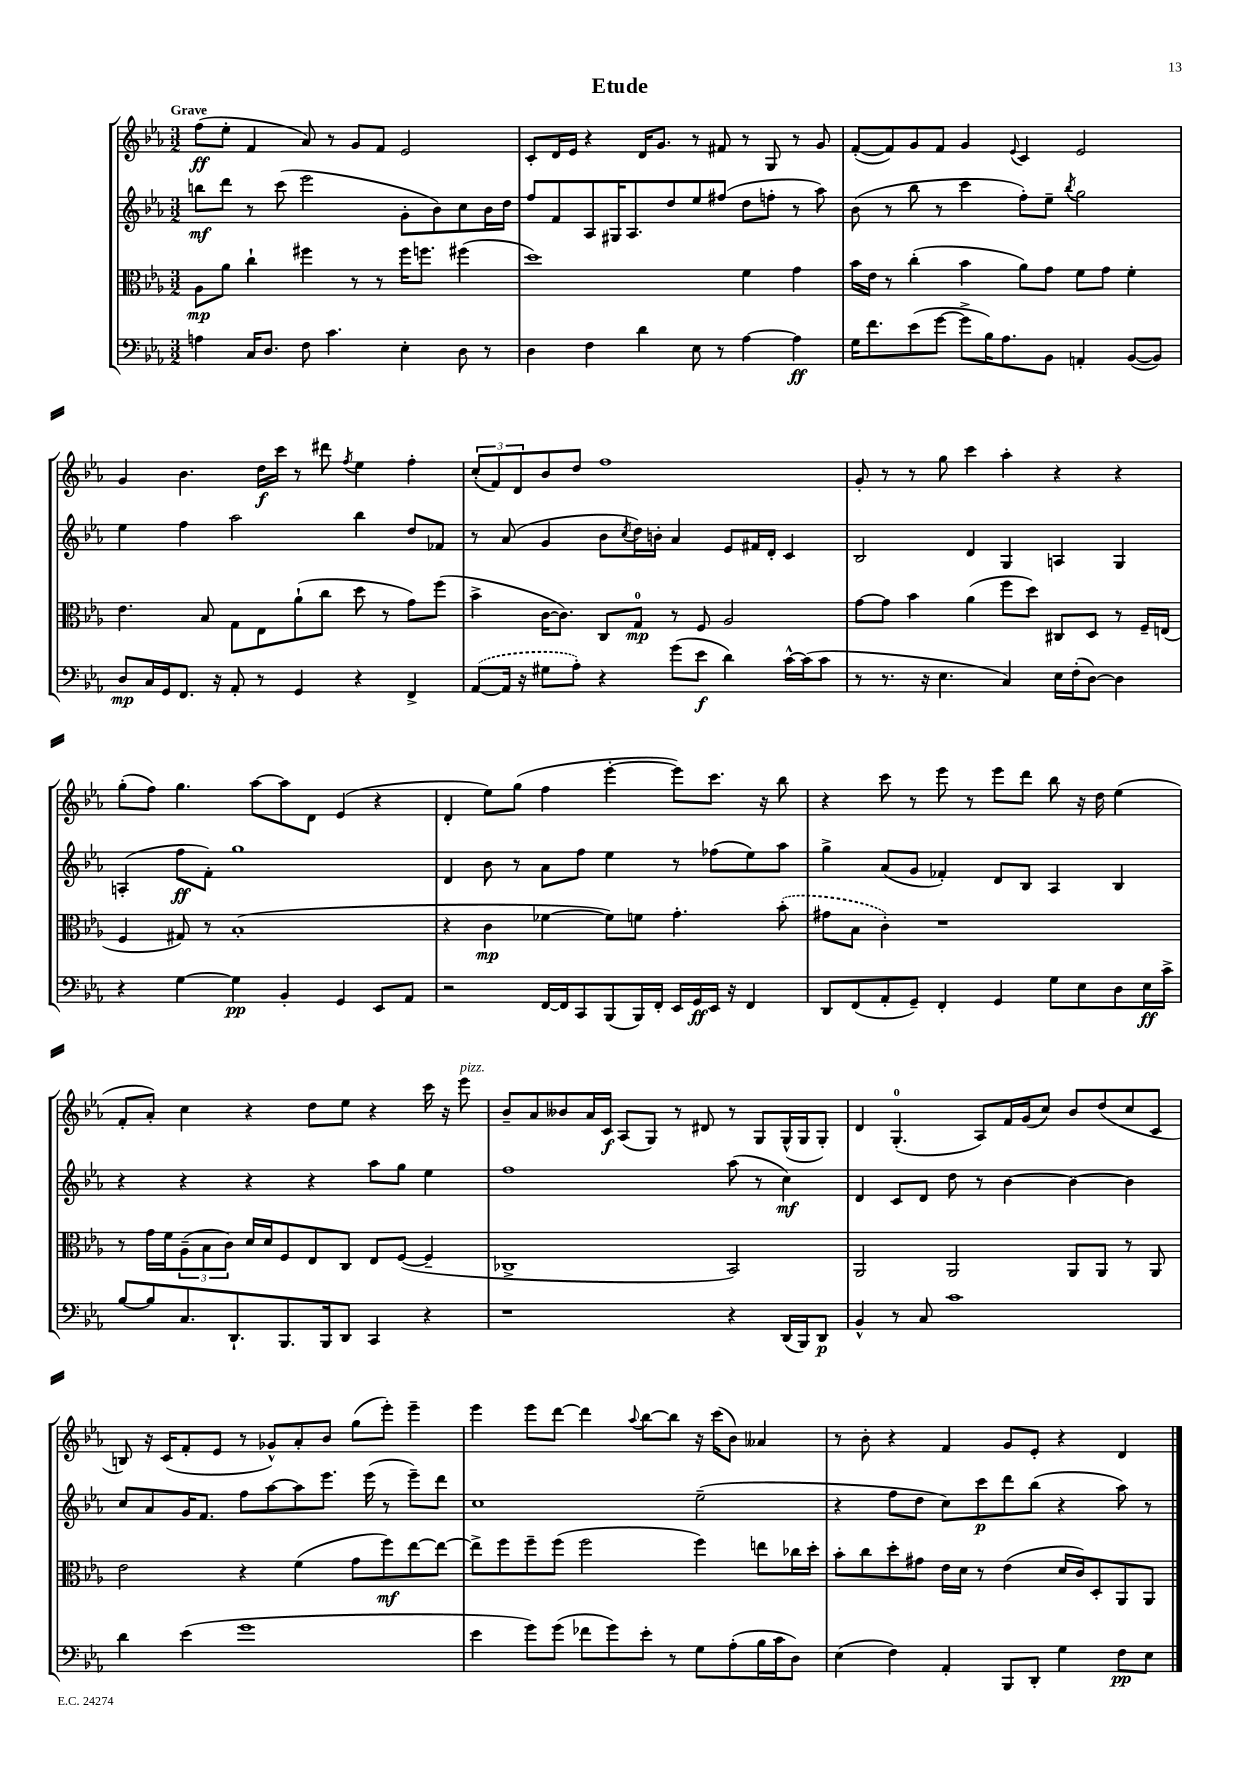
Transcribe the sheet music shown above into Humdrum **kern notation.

**kern	**kern	**kern	**kern
*staff4	*staff3	*staff2	*staff1
*clefF4	*clefC3	*clefG2	*clefG2
*k[b-e-a-]	*k[b-e-a-]	*k[b-e-a-]	*k[b-e-a-]
*M3/2	*M3/2	*M3/2	*M3/2
4A	8A-	8bb	(8ff
.	8a-	8ddd	8ee-'
16C	4cc`	8r	4f
8.D	.	.	.
.	.	(8ccc	.
8F	4ff#	2eee-	8a-)
4.c	.	.	8r
.	8r	.	8g
.	8r	.	8f
4E-'	16ff#	8g'	2e-
.	8.ff	.	.
.	.	8b-)	.
8D	(4ff#	8cc	.
8r	.	16b-	.
.	.	16dd	.
=	=	=	=
4D	1dd)	8ff	8c'
.	.	8f	16d
.	.	.	16e-
4F	.	8A-	4r
.	.	16G#	.
.	.	8.A-	.
4d	.	.	16d
.	.	.	8.g
.	.	8dd	.
8E-	.	8ee-	8r
8r	.	(8ff#	8f#
[4A-	4f	8dd	8r
.	.	8ff'	8G
4A-]	4g	8r	8r
.	.	8aa-)	8g
=	=	=	=
16G	16b-	(8b-	([8f'
8.f	16e-	.	.
.	8r	8r	8f])
(8e-	(4cc'	8bb-	8g
[8g	.	8r	8f
8g^]	4b-	4ccc	4g
16B-)	.	.	.
8.A-	.	.	.
.	.	.	8qqe-
.	8a-)	8ff')	4c
8BB-	8g	8ee-~	.
.	.	8qbb-	.
4AA'	8f	2gg	2e-
.	8g	.	.
([8BB-	4f'	.	.
8BB-])	.	.	.
=	=	=	=
8D	4.e-	4ee-	4g
16C	.	.	.
16GG	.	.	.
8.FF	.	4ff	4.b-
.	8B-	.	.
16r	.	.	.
8AA-'	8G	2aa-	.
8r	8E-	.	16dd
.	.	.	16ccc
4GG	(8a-`	.	8r
.	8cc	.	8ddd#
.	.	.	8qff
4r	8dd	4bb-	4ee-
.	8r	.	.
4FF^	8g)	8dd	4ff'
.	(8ff	8f-	.
=	=	=	=
([8AA-	4b-^	8r	(12cc'
.	.	.	12f)
16AA-]	.	(8a-	.
.	.	.	12d
16r	.	.	.
8G#	[16c	4g	8b-
.	8.c])	.	.
8A-')	.	.	8dd
4r	8C	8b-	1ff
.	.	8qcc	.
.	8G	16dd)	.
.	.	16b'	.
(8g	8r	4a-	.
8e-	8F	.	.
4d)	2A-	8e-	.
.	.	16f#	.
.	.	16d'	.
[16c^^	.	4c	.
(16c]	.	.	.
8c	.	.	.
=	=	=	=
8r	[8g	2B-	8g'
8.r	8g]	.	8r
.	4b-	.	8r
16r	.	.	.
4.E-	.	.	8gg
.	(4a-	4d	4ccc
4C)	8ff	4G	4aa-'
.	8dd)	.	.
16E-	8C#	4A	4r
(16F'	.	.	.
[8D)	8D	.	.
4D]	8r	4G	4r
.	16F~	.	.
.	(16E	.	.
=	=	=	=
4r	4F	(4A'	(8gg'
.	.	.	8ff)
[4G	8G#)	8ff	4.gg
.	8r	8f')	.
4G]	(1B-'	1gg	.
.	.	.	[8aa-
4BB-'	.	.	8aa-]
.	.	.	8d
4GG	.	.	(4e-
8EE-	.	.	4r
8AA-	.	.	.
=	=	=	=
2r	4r	4d	4d'
.	4c	8b-	8ee-)
.	.	8r	(8gg
[16FF	[4f-	8a-	4ff
16FF]	.	.	.
8CC	.	8ff	.
(8BBB-	8f-])	4ee-	[4eee-'
16BBB-)	8f	.	.
16FF'	.	.	.
16EE-	4.g'	8r	8eee-])
16GG	.	.	.
16EE-	.	(8ff-	8.ccc
16r	.	.	.
4FF	.	8ee-)	.
.	.	.	16r
.	(8b-'	8aa-	8bb-
=	=	=	=
8DD	8g#	4gg^	4r
(8FF	8B-	.	.
8AA-'	4c')	(8a-	8ccc
8GG~)	.	8g	8r
4FF'	1r	4f-')	8eee-
.	.	.	8r
4GG	.	8d	8eee-
.	.	8B-	8ddd
8G	.	4A-	8bb-
8E-	.	.	16r
.	.	.	16dd
8D	.	4B-	(4ee-
16E-	.	.	.
16c^	.	.	.
=	=	=	=
[8B-	8r	4r	8f'
8B-]	16g	.	8a-')
.	16f	.	.
8.C	(12A-~	4r	4cc
.	12B-	.	.
.	12c)	.	.
8.DD`	.	.	.
.	16d	4r	4r
.	16d	.	.
8.BBB-	8F	.	.
.	8E-	4r	8dd
16BBB-	.	.	.
8DD	8C	.	8ee-
4CC	8E-	8aa-	4r
.	([8F	8gg	.
4r	4F~]	4ee-	16ccc
.	.	.	16r
.	.	.	8eee-
=	=	=	=
1r	1C-^	1ff	8b-~
.	.	.	8a-
.	.	.	8b--
.	.	.	16a-
.	.	.	16c
.	.	.	(8A-
.	.	.	8G)
.	.	.	8r
.	.	.	8d#
4r	2BB-)	(8aa-	8r
.	.	8r	8G
(16DD	.	4cc)	(16G^^
16BBB-)	.	.	16G
8DD	.	.	8G')
=	=	=	=
4BB-^^	2AA-	4d	4d
8r	.	8c	(4.G'
8C	.	8d	.
1c	2AA-	8dd	.
.	.	8r	8A-)
.	.	[4b-	16f
.	.	.	(16g
.	.	.	8cc)
.	8AA-	4b-_	8b-
.	8AA-	.	(8dd
.	8r	4b-]	8cc
.	8AA-	.	8c
=	=	=	=
4d	2e-	8cc	8B)
.	.	8a-	16r
.	.	.	(16c
(4e-	.	16g	8f'
.	.	8.f	.
.	.	.	8e-
1g	4r	8ff	8r
.	.	[8aa-	8g-^^)
.	(4f	8aa-]	8a-'
.	.	8.eee-	8b-
.	8g	.	(8gg
.	.	(16eee-	.
.	8ff)	8r	8eee-')
.	[8ee-	8eee-~)	4eee-~
.	8ee-_	8ddd	.
=	=	=	=
4e-	8ee-^]	1cc	4eee-
.	8ff	.	.
8g)	8ff~	.	8eee-
(8g	(8ff	.	[8ddd
8f-	2ff	.	4ddd]
8g)	.	.	.
.	.	.	8qqaa-
8e-'	.	.	[8bb-
8r	.	.	8bb-]
8G	4ff)	(2ee-~	16r
.	.	.	(16ccc
(8A-'	.	.	8b-)
16B-	8ee	.	4a--
16c	.	.	.
8D)	16cc-	.	.
.	16dd'	.	.
=	=	=	=
(4E-	8b-'	4r	8r
.	8cc	.	8b-'
4F)	8dd'	8ff	4r
.	8g#	8dd	.
4AA-'	16e-	8cc)	4f
.	16d	.	.
.	8r	8ccc	.
8BBB-	(4e-	8ddd	8g
8DD'	.	(8bb-	8e-'
4G	16d	4r	4r
.	16c)	.	.
.	8D'	.	.
8F	8AA-	8aa-)	4d
8E-	8AA-	8r	.
==	==	==	==
*-	*-	*-	*-
